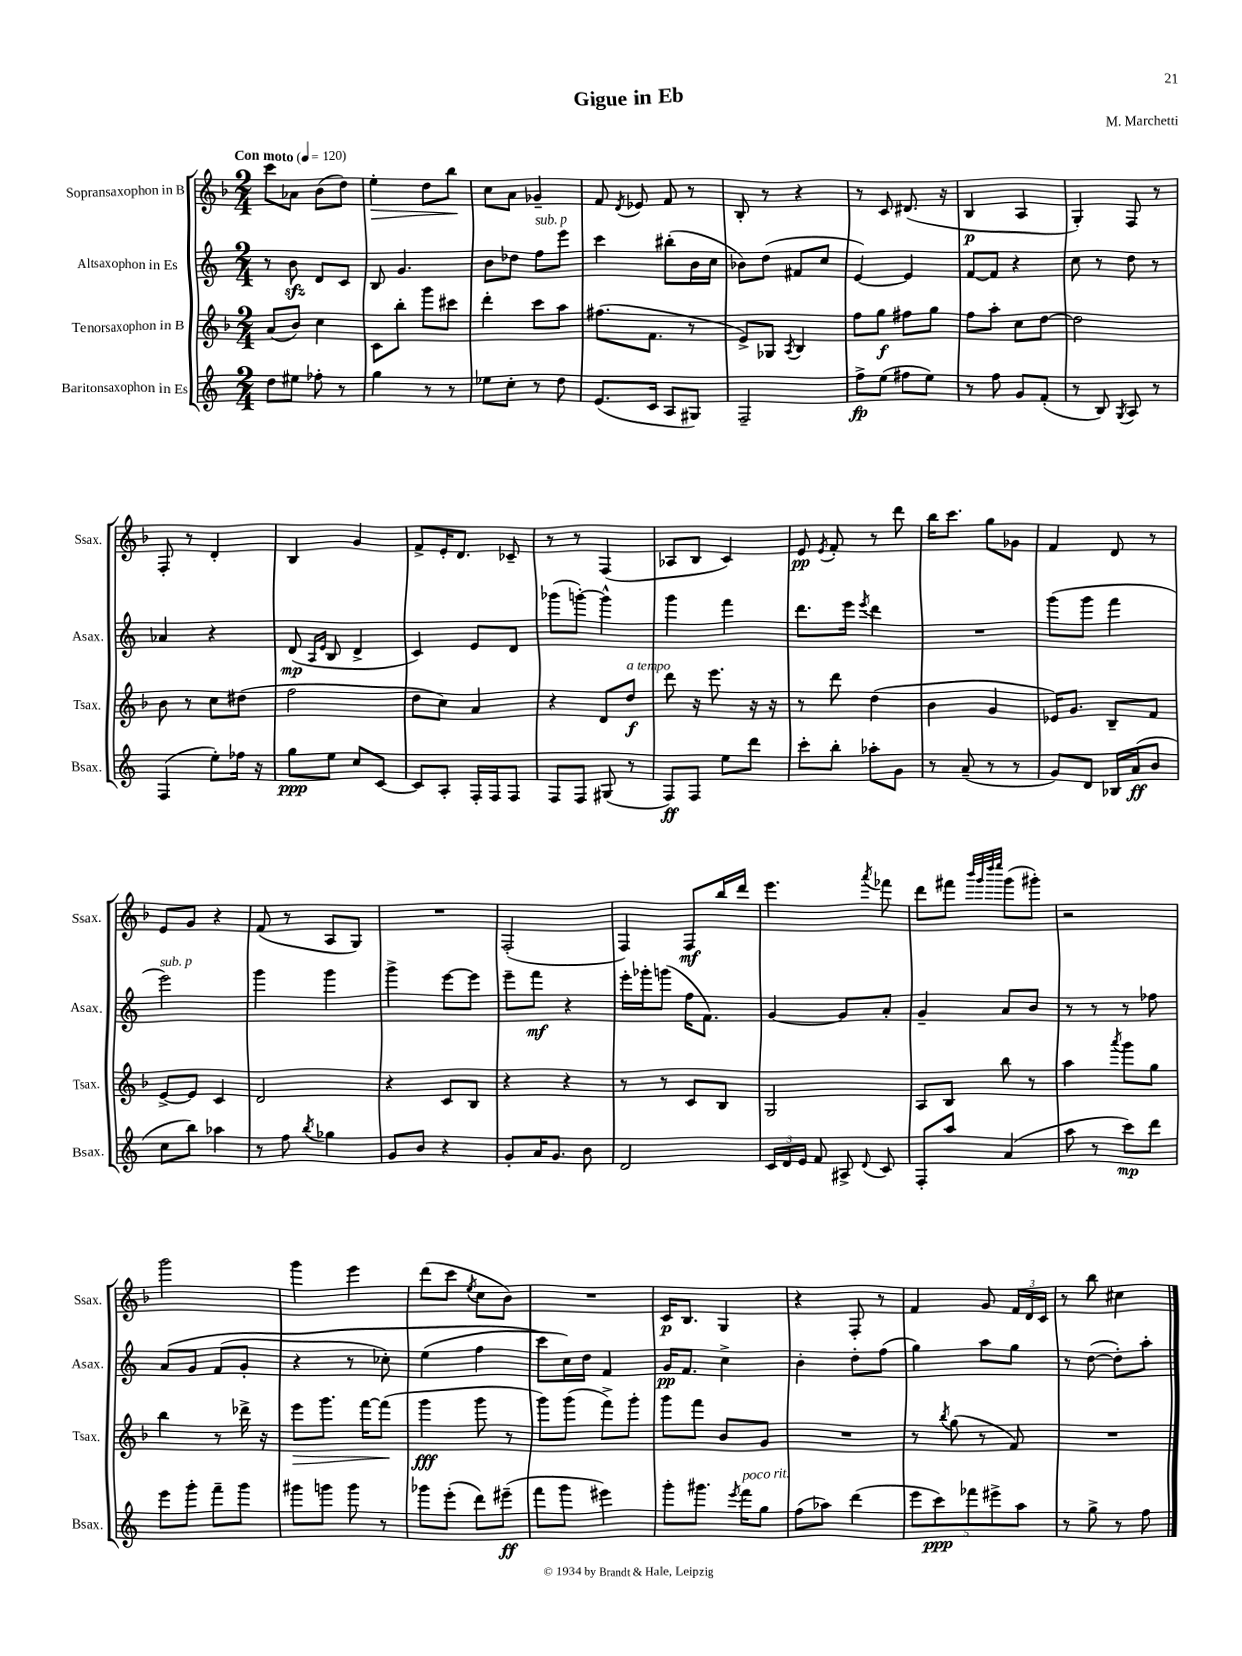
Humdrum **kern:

**kern	**kern	**kern	**kern
*staff4	*staff3	*staff2	*staff1
*clefG2	*clefG2	*clefG2	*clefG2
*k[]	*k[b-]	*k[]	*k[b-]
*M2/4	*M2/4	*M2/4	*M2/4
*MM120	*MM120	*MM120	*MM120
8dd	(8a	8r	8ccc
8ee#	8b-)	8b	8a-
8ff-'	4cc	8d	(8b-
8r	.	8c	8dd)
=	=	=	=
4gg	8c	8B	4ee'
.	8bb-'	4.g	.
8r	8ggg	.	8dd
8r	8ccc#	.	8bb-
=	=	=	=
8ee-	4ddd'	8b	8cc
8cc'	.	8dd-	8a
8r	8ccc	8ff	4g-~
8dd	8aa	8eee	.
=	=	=	=
(8.e	(8.ff#	4ccc	8f
.	.	.	8qd
.	.	.	8e-
16c	8.f	.	.
8A	.	(8bb#'	8f
8G#)	8r	16b	8r
.	.	16cc	.
=	=	=	=
2F~	8e^)	8b-)	8B-'
.	8G-	(8dd	8r
.	8qA	.	.
.	4B-	8f#	4r
.	.	8cc	.
=	=	=	=
8ff^	8ff	[4e)	8r
(8ee	8gg	.	8c
8ff#	8ff#	4e]	(8.d#
8ee)	8gg	.	.
.	.	.	16r
=	=	=	=
8r	8ff	[8f	4B-
8ff	8aa'	8f]	.
8g	8cc	4r	4A
(8f'	[8dd	.	.
=	=	=	=
8r	2dd]	8cc	4G')
8B)	.	8r	.
8qG	.	.	.
8A	.	8dd	8F
8r	.	8r	8r
=	=	=	=
(4F	8b-	4a-	8F'
.	8r	.	8r
8ee')	8cc	4r	4d'
16ff-	(8dd#	.	.
16r	.	.	.
=	=	=	=
8gg	2ff	(8d	4B-
.	.	16qqA	.
.	.	16qqe	.
8ee	.	8B	.
8cc	.	4d^	4g
[8c	.	.	.
=	=	=	=
8c]	8dd	4c)	8f^
8A'	8cc)	.	16e'
.	.	.	8.d
16F'	4a	8e	.
16F	.	.	.
8F	.	8d	8c-~
=	=	=	=
8F	4r	(8ggg-	8r
8F	.	[8ggg')	8r
(8G#	8d	4ggg^^]	(4F
8r	8dd	.	.
=	=	=	=
8F)	8ddd	4ggg	8A-
8F	16r	.	8B-
.	8.eee	.	.
8ee	.	4fff	4c)
8ddd	16r	.	.
.	16r	.	.
=	=	=	=
8ccc'	8r	8.ddd	8e
.	.	.	8qe
8bb'	8ddd	.	8f'
.	.	16eee	.
.	.	8qeee	.
8aa-'	(4dd	4ddd	8r
8g	.	.	8ddd
=	=	=	=
8r	4b-	2r	16bb-
.	.	.	8.ccc
(8a~	.	.	.
8r	4g	.	8gg
8r	.	.	8g-
=	=	=	=
8g)	16e-)	(8ggg	4f
.	8.g	.	.
8d	.	8ggg	.
16B-	8B-~	4fff	8d
(16a	.	.	.
8b	8f	.	8r
=	=	=	=
8cc	[8e^	2eee)	8e
8bb)	8e]	.	8g
4aa-	4c	.	4r
=	=	=	=
8r	2d	4ggg	(8f
8ff	.	.	8r
8qbb	.	.	.
4gg-	.	4ggg	8A
.	.	.	8G)
=	=	=	=
8g	4r	4ggg^	2r
8b	.	.	.
4r	8c	[8eee	.
.	8B-	8eee]	.
=	=	=	=
8g'	4r	8eee~	(2F'
16a	.	8fff	.
8.g	.	.	.
.	4r	4r	.
8b	.	.	.
=	=	=	=
2d	8r	16eee'	4F)
.	.	16ggg-'	.
.	8r	(8ggg	.
.	8c	16ff	8F
.	.	8.f)	.
.	8B-	.	16bb-
.	.	.	16ddd
=	=	=	=
24c	2G	[4g	4.eee
24d	.	.	.
24e	.	.	.
8f	.	.	.
8A#^	.	8g]	.
8qqd	.	.	8qaaa
8c	.	8a'	8fff-
=	=	=	=
8F'	8A	4g~	8ddd
8aa	8B-	.	8fff#
.	.	.	32qqbbb-
.	.	.	32qqggg
.	.	.	32qqdddd
.	.	.	32qqeeee
(4a	8bb-	8a	(8ggg
.	8r	8b	8ggg#')
=	=	=	=
8aa	4aa	8r	2r
8r	.	8r	.
.	8qaaa	.	.
8ccc)	8ggg	8r	.
8ddd	8gg	8ff-	.
=	=	=	=
8eee	4bb-	&(8a	2ggg
8ggg'	.	8g	.
8fff~	8r	(8f	.
8ggg	16ddd-^	8g'	.
.	16r	.	.
=	=	=	=
8ggg#	8eee	4r	4ggg
8ggg	8.ggg	.	.
8ggg	.	8r	4eee
.	[16fff	.	.
8r	(8fff]	8cc-')	.
=	=	=	=
8ggg-	4ggg	(4ee	(8ddd
(8eee'	.	.	8ccc
.	.	.	8qee
8ddd)	8ggg	4ff	8cc
(8eee#~	8r	.	8b-)
=	=	=	=
8fff	8ggg)	8ccc&)	2r
8ggg	(8ggg	16cc)	.
.	.	16dd	.
4eee#)	8fff^)	4f	.
.	8ggg'	.	.
=	=	=	=
8ggg'	8ggg	16g	16c
.	.	8.f	8.B-
8.ggg#	8fff	.	.
.	8b-	4cc^	4G
8qeee	.	.	.
16fff	.	.	.
8gg	8g	.	.
=	=	=	=
(8ff	2r	4b'	4r
8aa-)	.	.	.
(4ddd	.	8dd'	8F'
.	.	(8ff	8r
=	=	=	=
10eee	8r	4gg)	4f
10ccc)	.	.	.
.	8qbb-	.	.
.	(8gg	.	.
10fff-	.	.	.
.	8r	8aa	8g
10eee#^	.	.	.
.	8f)	8gg	24f
10aa	.	.	.
.	.	.	24d
.	.	.	24c
=	=	=	=
8r	2r	8r	8r
8gg^	.	([8dd	8bb-
8r	.	8dd'])	4cc#
8ff	.	8aa'	.
==	==	==	==
*-	*-	*-	*-
